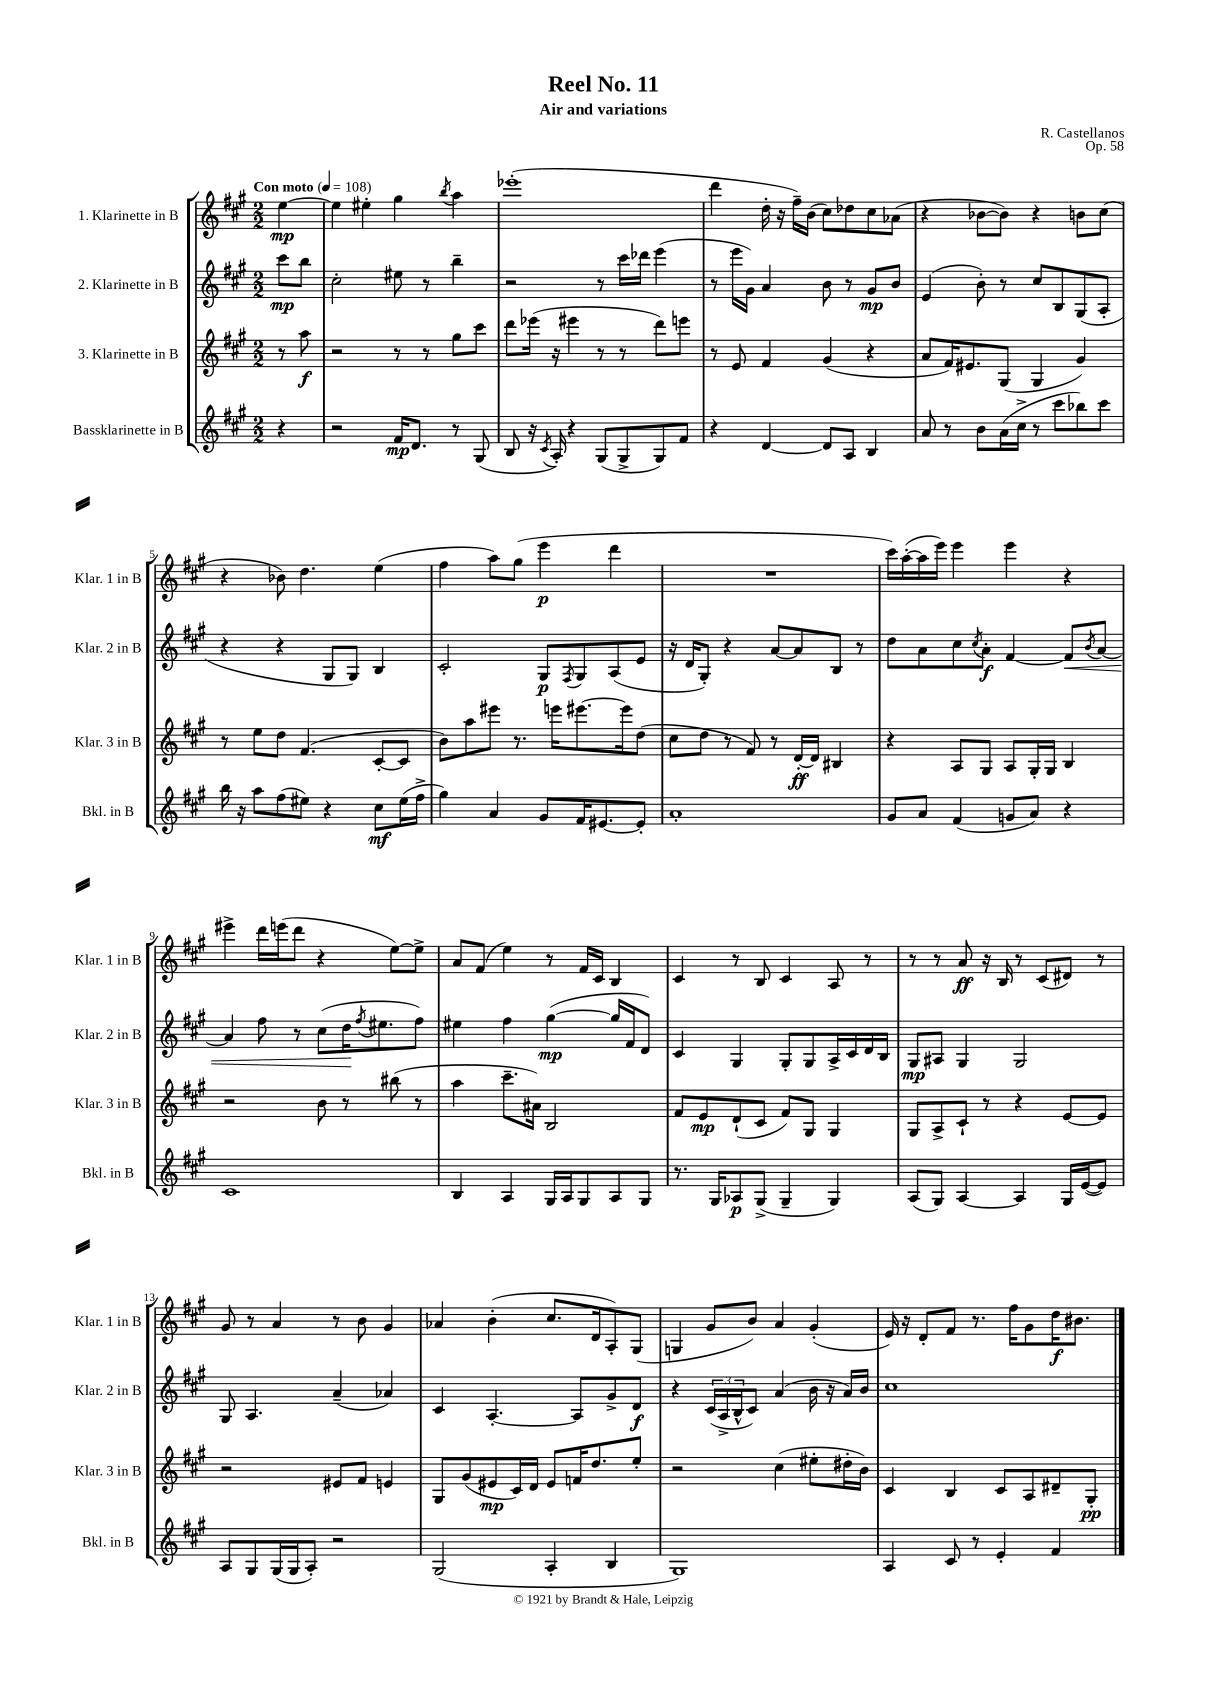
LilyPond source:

\header { title = "Reel No. 11" composer = "R. Castellanos" subtitle = "Air and variations" opus = "Op. 58" }
<<
\new StaffGroup <<
\new Staff = "s0" \with { instrumentName = "1. Klarinette in B" shortInstrumentName = "Klar. 1 in B" } {
    \clef treble \key a \major \numericTimeSignature \time 2/2 \partial 4 \tempo "Con moto" 4 = 108
    e''4~\mp |
    e''4 eis''4-. gis''4 \acciaccatura { b''8 } a''4 |
    ees'''1-.( |
    d'''4 d''16-. r16 fis''16--) b'16( cis''8) des''8 cis''8 aes'8( |
    r4 bes'8~ bes'8) r4 b'8 cis''8( |
    r4 bes'8) d''4. e''4( |
    fis''4 a''8) gis''8( e'''4\p d'''4 |
    R1 |
    cis'''16) a''16~-.( a''16 e'''16) e'''4 e'''4 r4 |
    eis'''4-> d'''16 e'''16( d'''8 r4 e''8~) e''8-> |
    a'8 fis'8( e''4) r8 fis'16 cis'16 b4 |
    cis'4 r8 b8 cis'4 a8 r8 |
    r8 r8 a'8\ff r16 b16 r8 cis'8( dis'8) r8 |
    gis'8 r8 a'4 r8 b'8 gis'4 |
    aes'4 b'4-.( cis''8. d'16 a8-.) gis8( |
    g4 gis'8 b'8) a'4 gis'4-.( |
    e'16) r16 d'8-. fis'8 r8. fis''16 gis'8 d''16\f bis'8. \bar "|." |
}
\new Staff = "s1" \with { instrumentName = "2. Klarinette in B" shortInstrumentName = "Klar. 2 in B" } {
    \clef treble \key a \major \numericTimeSignature \time 2/2 \partial 4
    cis'''8\mp b''8 |
    cis''2-. eis''8 r8 b''4-- |
    r2 r8 cis'''16 des'''16 e'''4( |
    r8 e'''16 gis'16) a'4 b'8 r8 gis'8\mp b'8 |
    e'4( b'8-.) r8 cis''8 b8 gis8( a8-. |
    r4 r4 gis8 gis8) b4 |
    cis'2-. gis8\p \acciaccatura { fis8 } gis8 a8( e'8 |
    r16 d'16 gis8-.) r4 a'8~ a'8 b8 r8 |
    d''8 a'8 cis''8 \acciaccatura { cis''8 } a'8-.\f fis'4~ fis'8\< \acciaccatura { b'8 } a'8~ |
    a'4 fis''8 r8 cis''8( d''16\! \acciaccatura { fis''8 } eis''8. fis''8) |
    eis''4 fis''4 gis''4~\mp( gis''16 fis'16 d'8) |
    cis'4 gis4 gis8-. gis8 a16-> cis'16 d'16 b16 |
    gis8\mp ais8 gis4 gis2 |
    gis8 a4. a'4--( aes'4) |
    cis'4 a4.~-. a8 gis'8-> d'8\f |
    r4 \tuplet 3/2 { cis'16( a16-> b16-^ } cis'8) a'4( b'16 r16 a'16) b'16 |
    cis''1 \bar "|." |
}
\new Staff = "s2" \with { instrumentName = "3. Klarinette in B" shortInstrumentName = "Klar. 3 in B" } {
    \clef treble \key a \major \numericTimeSignature \time 2/2 \partial 4
    r8 a''8\f |
    r2 r8 r8 gis''8 cis'''8 |
    d'''8 ees'''16( r16 eis'''4 r8 r8 d'''8) e'''8 |
    r8 e'8 fis'4 gis'4( r4 |
    a'8 fis'16) eis'8. gis8( gis4 gis'4) |
    r8 e''8 d''8 fis'4.( cis'8~-. cis'8 |
    b'8) a''8 eis'''8 r8. e'''16 eis'''8.~ eis'''16 d''8( |
    cis''8 d''8 r8 fis'8) r8 d'16~-.\ff d'16 bis4 |
    r4 a8 gis8 a8 gis16-. gis16 b4 |
    r2 b'8 r8 bis''8( r8 |
    a''4 cis'''8.-- ais'16) b2 |
    fis'8 e'8\mp d'8-!( cis'8 fis'8) gis8 gis4 |
    gis8 a8-> cis'8-! r8 r4 e'8~ e'8 |
    r2 eis'8 fis'8 e'4 |
    gis8 gis'8( eis'8\mp cis'16) d'16 eis'8 f'16 d''8. e''8-. |
    r2 cis''4( eis''8-. dis''16-. b'16) |
    cis'4 b4 cis'8 a8 dis'8-- gis8-.\pp \bar "|." |
}
\new Staff = "s3" \with { instrumentName = "Bassklarinette in B" shortInstrumentName = "Bkl. in B" } {
    \clef treble \key a \major \numericTimeSignature \time 2/2 \partial 4
    r4 |
    r2 fis'16\mp d'8. r8 gis8( |
    b8 r16 \acciaccatura { cis'8 } a16-.) r4 gis8( gis8-> gis8) fis'8 |
    r4 d'4~ d'8 a8 b4 |
    a'8 r8 b'8 a'16( cis''16-> r8 cis'''8 bes''8) cis'''8 |
    b''16 r16 a''8 fis''8( eis''8) r4 cis''8\mf eis''16( fis''16-> |
    gis''4) a'4 gis'8 fis'16 eis'8.~ eis'8-. |
    a'1-. |
    gis'8 a'8 fis'4( g'8 a'8) r4 |
    cis'1 |
    b4 a4 gis16 a16 gis8 a8 gis8 |
    r8. gis16 aes8\p gis8->( gis4-- gis4) |
    a8( gis8) a4~ a4 gis16 e'16~( e'8) |
    a8 gis8 gis16( gis16 a8-.) r2 |
    gis2( a4-. b4 |
    gis1) |
    a4 cis'8 r8 e'4-. fis'4 \bar "|." |
}
>>
>>
